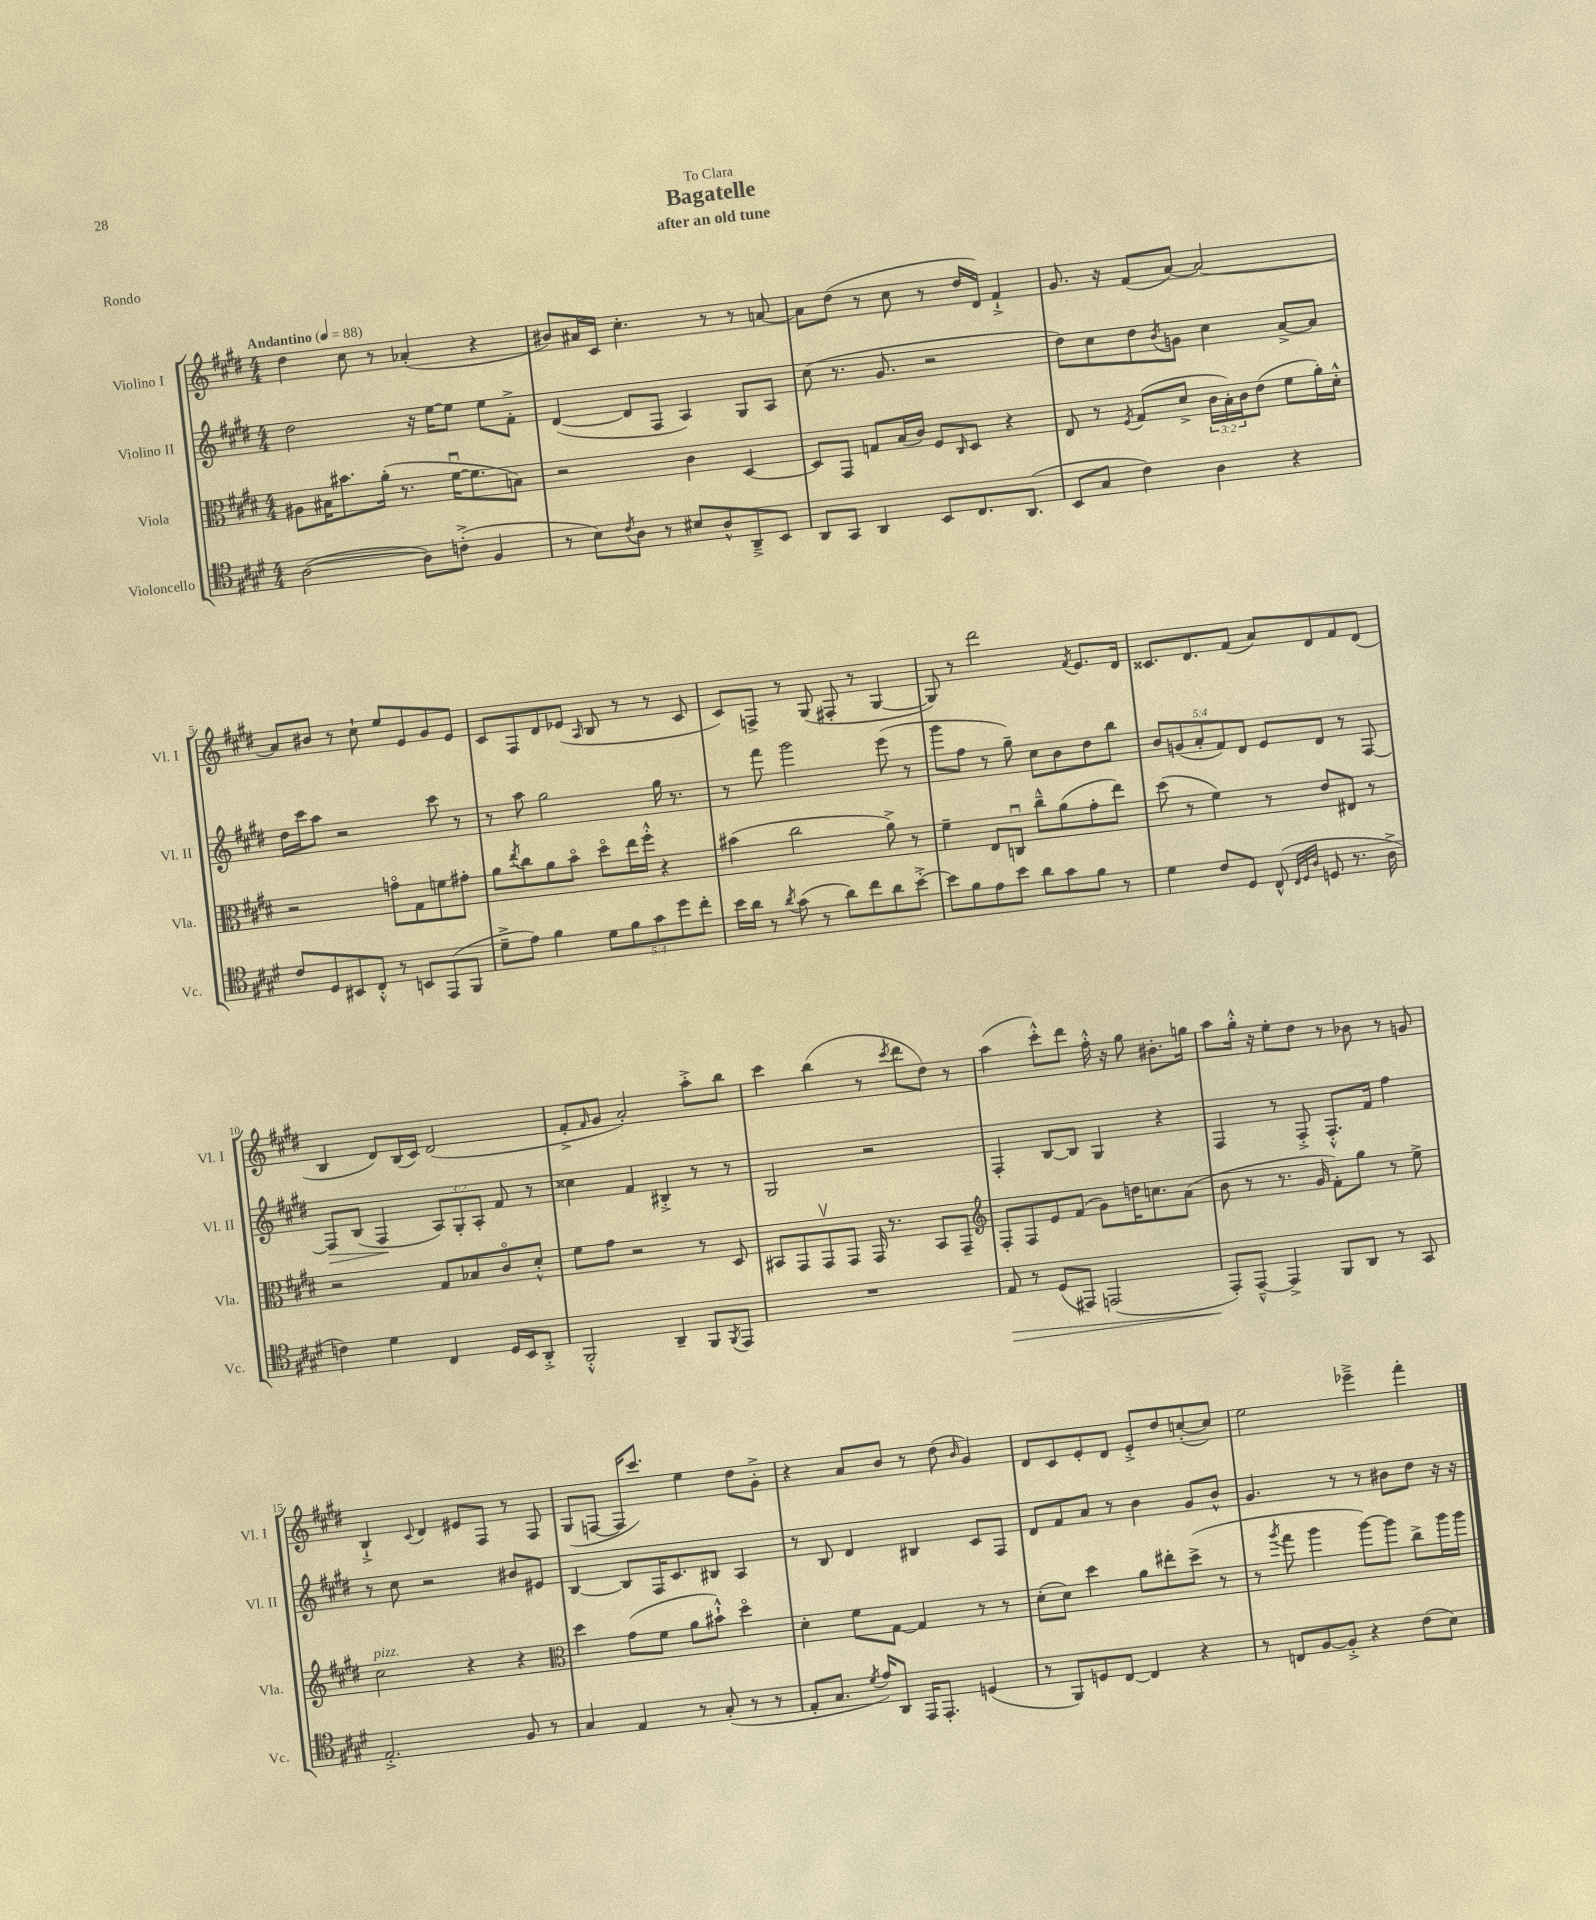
\header { title = "Bagatelle" subtitle = "after an old tune" dedication = "To Clara" piece = "Rondo" }
<<
\new StaffGroup <<
\new Staff = "s0" \with { instrumentName = "Violino I" shortInstrumentName = "Vl. I" } {
    \clef treble \key e \major \numericTimeSignature \time 4/4 \tempo "Andantino" 4 = 88
    dis''4 cis''8 r8 aes'4-.( r4 |
    bis'8) ais'16 cis'16 cis''4.-. r8 r8 a'8~ |
    a'8 dis''8( r8 cis''8 r8 dis''16 dis'16) fis'4-!-> |
    gis'8. r16 fis'8( a'8~) a'2~ |
    a'8 bis'8 r8 cis''8-! e''8 e'8 gis'8 e'8 |
    cis'8 fis8 dis'8 ees'8( \grace { a16 } b8 r8 r8 cis'8 |
    cis'8) f8-> r8 gis8( fis8-. r8 gis4~ |
    gis8) r8 dis'''2 \acciaccatura { fis'8 } e'8. dis'16 |
    cisis'8. dis'8. fis'8( a'8) dis'8 fis'8 dis'8( |
    b4 dis'8) b16( cis'16) dis'2( |
    fis'8-.-> \grace { fis'16 } gis'8 a'2-.) a''8-.-> b''8 |
    cis'''4 b''4( r8 \acciaccatura { cis'''8 } dis'''8 dis''8) r8 |
    a''4( cis'''8-.-^) dis'''8 fis''16-.-^ r16 gis''8 bis'8.-. g''16 |
    a''8 gis''16-.-^ r16 e''8-. dis''8 r8 bes'8 r8 g'8 |
    b4-!-> \appoggiatura { cis'8 } dis'4 eis'8 fis8 r8 fis8 |
    gis8( f8~ f16 cis'''8.) e''4 dis''8 gis'8-.-> |
    r4 a'8 b'8 r8 dis''8( \grace { b'16 } gis'4) |
    dis'8 cis'8 e'8-. dis'8 e'8-.-> dis''8 c''8~-.( c''8) |
    e''2 ees'''4---> fis'''4-. \bar "|." |
}
\new Staff = "s1" \with { instrumentName = "Violino II" shortInstrumentName = "Vl. II" } {
    \clef treble \key e \major \numericTimeSignature \time 4/4 \override Staff.TupletNumber.text = #tuplet-number::calc-fraction-text
    dis''2 r16 e''16~ e''8 e''8 fis'8-.-> |
    dis'4~( dis'8 fis8 a4) gis8 a8 |
    cis''8( r8. gis'8. r2 |
    dis''8) cis''8 dis''8 \acciaccatura { b'8 } g'8 cis''4 a'8~-> a'8 |
    dis''16 cis'''16 a''8 r2 cis'''8 r8 |
    r8 a''8 gis''2 gis''16 r8. |
    r8 fis'''8 gis'''2 e'''8( r8 |
    gis'''8 fis''8 r8 gis''8--) cis''8 b'8 dis''8 b''8 |
    \tuplet 5/4 { b'8 g'8( a'8-. fis'8) dis'8 } e'8 dis'8 r8 fis8~ |
    fis8\> b8( fis4\! \tuplet 3/2 { a8) gis8-. a8-. } fis'8 r8 |
    cisis''4 fis'4 bis4-.-> r8 r8 |
    gis2 r2 |
    fis4-. b8~ b8 gis4 r4 |
    fis4 r8 fis8-.-> fis8.-.-^ fis'16 fis''4 |
    r8 cis''8 r2 bis'8 eis'8 |
    b4~ b8 fis16 cis'8. bis8 a4 |
    r8 b8 dis'4 bis4 cis'8 fis8 |
    dis'8 fis'8 a'8 r8 b'4 gis'8 b'8-^ |
    gis'4. r8 r8 bis'8 dis''8 r16 r16 \bar "|." |
}
\new Staff = "s2" \with { instrumentName = "Viola" shortInstrumentName = "Vla." } {
    \clef alto \key e \major \numericTimeSignature \time 4/4 \override Staff.TupletNumber.text = #tuplet-number::calc-fraction-text
    ais8 bis16 bis'8. a'16-.( r8. fis'16~\downbow fis'8. b8) |
    r2 cis'4 dis4~ |
    dis8 gis,8 g8 b16( cis'16) fis8 \grace { cis16 } dis8 r4 |
    e8 r8 \acciaccatura { fis8 } gis8( dis'8-> \tuplet 3/2 { cis'16 b16-.) cis'16 } e'8( fis'8 a'16-.) dis'16-.-^ |
    r2 g'8\flageolet gis8 f'8 gis'8-. |
    a'8 \acciaccatura { e''8 } cis''8 a'8 b'8\flageolet dis''8\flageolet e''16 fis''16-.-^ r4 |
    bis'4( cis''2 a'8->) r8 |
    fis'4-- e8 c8\downbow cis''8---^ a'8( gis'8-. e''8) |
    dis''8( r8 fis'4) r8 e'8 eis8 r8 |
    r2 gis8 bes8 cis'8\flageolet dis'8-.-^ |
    fis'8 gis'8 r2 r8 dis8 |
    bis,8 gis,8 gis,8\upbow gis,8 gis,16 r8. bis,8 gis,8-- |
    \clef treble fis8-. fis8 e'8 fis'8( gis'8) d''16 c''8. a'8( |
    b'8 r8 r8. gis'16 fis'8-.) gis''8 r8 e''8-> |
    cis''2^\markup { \italic "pizz." } r4 r4 |
    \clef alto dis''4 gis'8( fis'8 a'8 bis'8-!-^) dis''4\flageolet |
    dis'4-. fis'8 gis8~ gis4 r8 r8 |
    dis'8-.( dis'8) dis''4 a'8 eis''8-. dis''8->( r8 |
    r8 \acciaccatura { a''8 } gis''8 a''4 a''8~) a''8 cis''8-> a''16 a''16 \bar "|." |
}
\new Staff = "s3" \with { instrumentName = "Violoncello" shortInstrumentName = "Vc." } {
    \clef tenor \key e \major \numericTimeSignature \time 4/4 \override Staff.TupletNumber.text = #tuplet-number::calc-fraction-text
    a2~( a8) c'8-.->( fis4 |
    r8 b8) \acciaccatura { cis'8 } a8 r8 bis8 a8-^ a,8---> b,8 |
    a,8 gis,8 a,4 b,8 cis8. a,8.( |
    b,8 gis8 cis'4) a4 r4 |
    cis'8 dis8 bis,8 cis8-.-^ r8 b,8 e,8( fis,8 |
    dis'8---> e'8) fis'4 \tuplet 5/4 { dis'8 fis'8 gis'8 dis''8 cis''8-. } |
    b'16 a'16 r8 \acciaccatura { a'8 } gis'8( r8 a'8) cis''8 a'8 b'8~-.-> |
    b'8 fis'8 e'8 b'8 a'8 gis'8 fis'8 r8 |
    dis'4 cis'8 dis8 cis8-^( \grace { cis32 dis32 a32 } d8 r8. a16-> |
    c'4) dis'4 cis4 dis16 b,16 a,8-.-> |
    fis,2-.-^ a,4-- fis,8 \acciaccatura { fis,8 } e,8 |
    R1 |
    e8\> r8 dis8( eis,8) e,2( |
    e,8-.\!) e,8~---^ e,4-> fis,8 a,8 r8 gis,8 |
    e2.-.-> fis8 r8 |
    gis4 e4 r8 gis8-.( r8 r8 |
    e8-. gis8. \acciaccatura { dis'8 } e'16) a,8 e,16 e,8.-. d4( |
    r8 fis,8) d8 cis8~ cis4 r4 |
    r8 c8 fis8~ fis8-.-> r4 cis'8( b8) \bar "|." |
}
>>
>>
